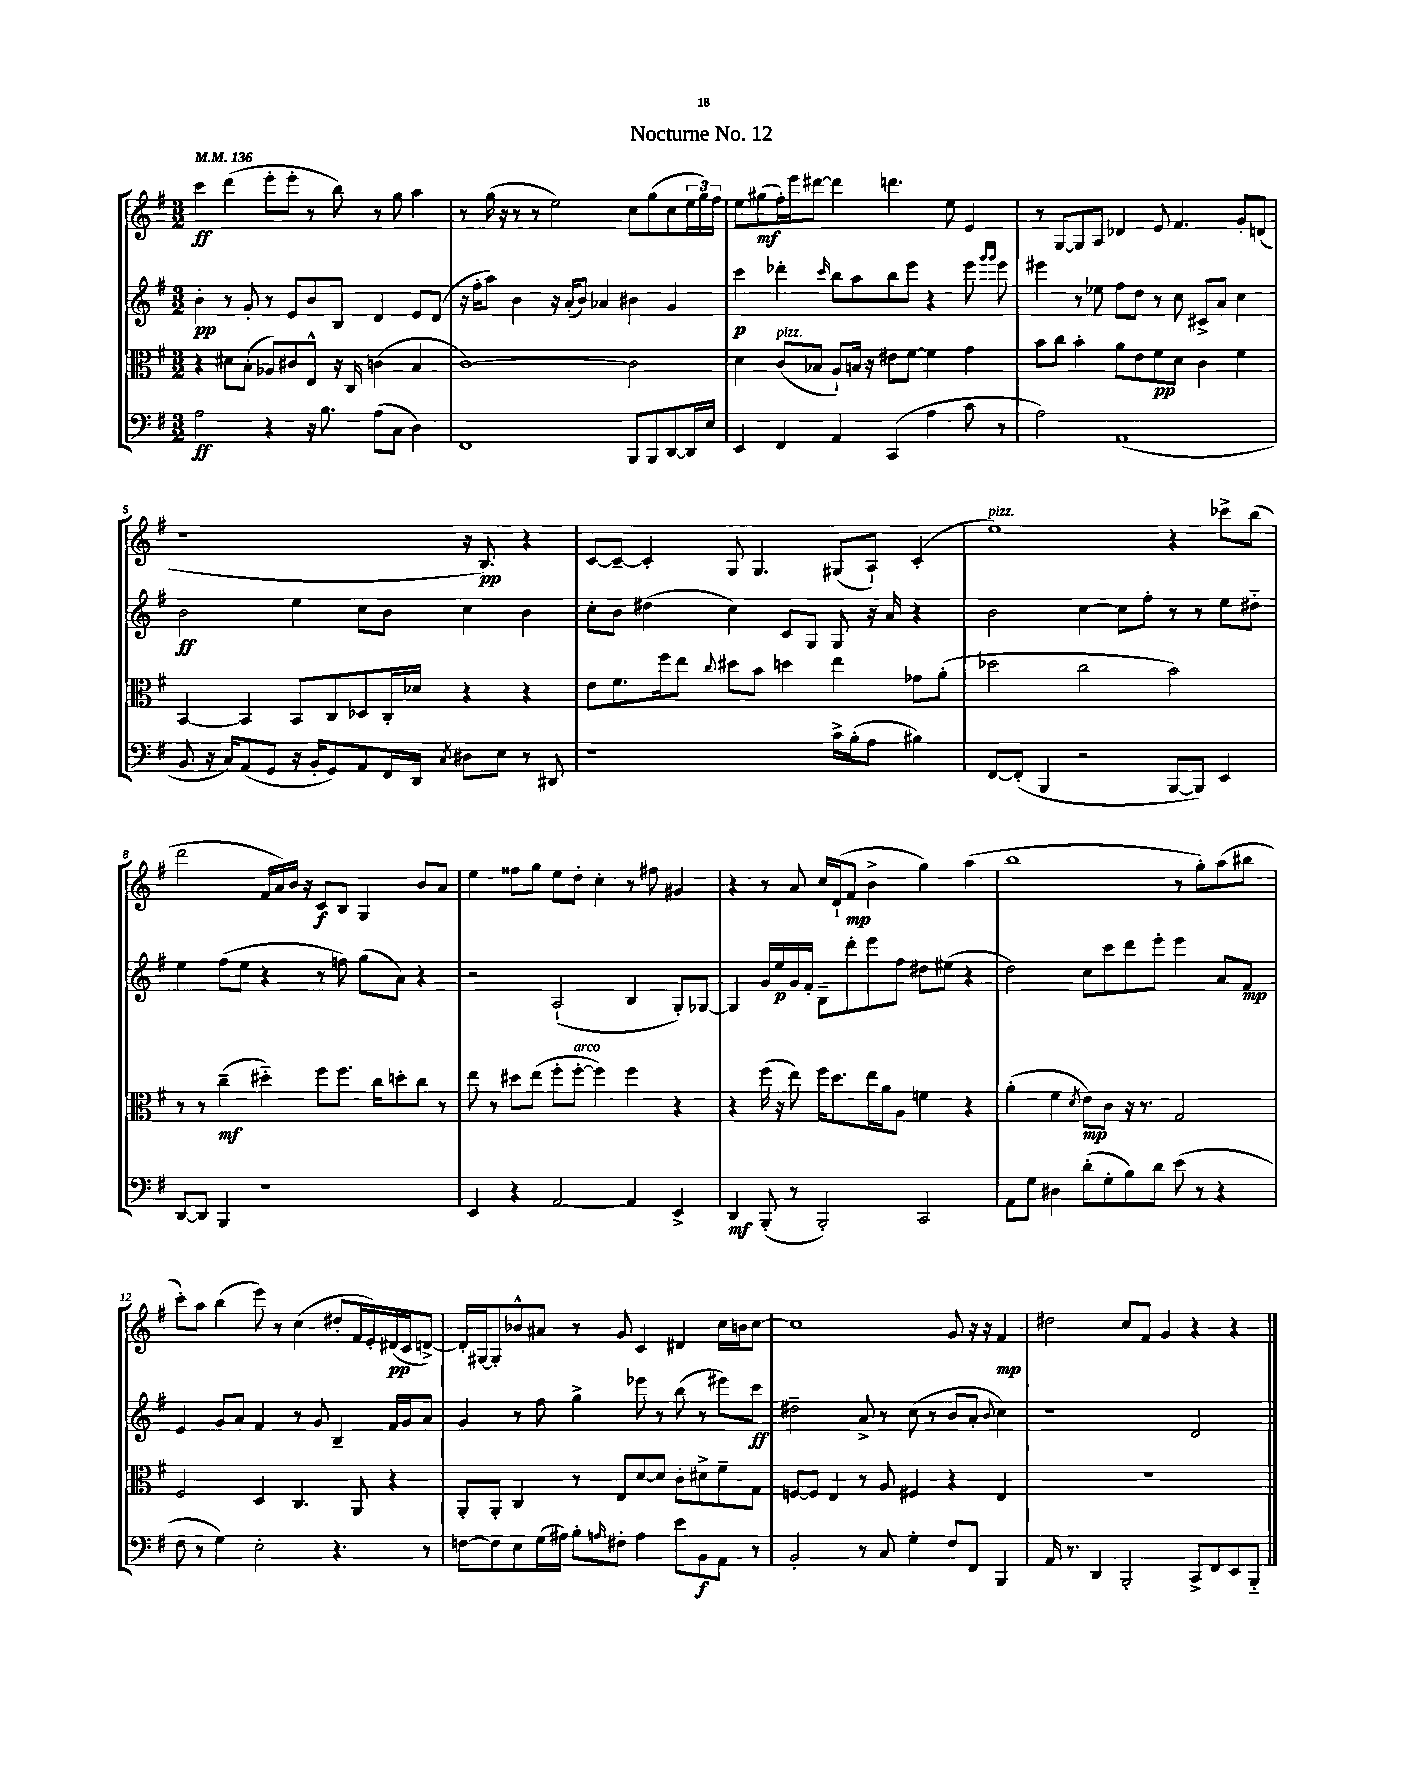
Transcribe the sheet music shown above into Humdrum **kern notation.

**kern	**dynam	**kern	**dynam	**kern	**dynam	**kern	**dynam
*part4	*part4	*part3	*part3	*part2	*part2	*part1	*part1
*staff4	*staff4	*staff3	*staff3	*staff2	*staff2	*staff1	*staff1
*clefF4	*	*clefC3	*	*clefG2	*	*clefG2	*
*k[f#]	*	*k[f#]	*	*k[f#]	*	*k[f#]	*
*M3/2	*	*M3/2	*	*M3/2	*	*M3/2	*
*MM136	*	*MM136	*	*MM136	*	*MM136	*
=1	=1	=1	=1	=1	=1	=1	=1
2A\	ff	4r	.	4b'\	pp	4ccc\	ff
.	.	8d#X\L	.	8r	.	(4ddd\	.
.	.	(8B'\J	.	8g'/	.	.	.
4r	.	8A-X/L)	.	8r	.	8eee'\L	.
.	.	8c#X/	.	8e/L	.	8eee'\J	.
16r	.	8E^^/J	.	8b/	.	8r	.
8.B\	.	.	.	.	.	.	.
.	.	16r	.	8B/J	.	8bb\)	.
.	.	16C/	.	.	.	.	.
(8A\L	.	(4cn\	.	4d/	.	8r	.
8C\J	.	.	.	.	.	8gg\	.
4D\)	.	4B/	.	8e/L	.	4aa\	.
.	.	.	.	(8d/J	.	.	.
=2	=2	=2	=2	=2	=2	=2	=2
1FF#	.	[1c)	.	16r	.	8r	.
.	.	.	.	16ff#'\KL	.	.	.
.	.	.	.	8aa\J)	.	(16gg\	.
.	.	.	.	.	.	16r	.
.	.	.	.	4b\	.	8r	.
.	.	.	.	.	.	8r	.
.	.	.	.	16r	.	2ee\)	.
.	.	.	.	(16a'/KL	.	.	.
.	.	.	.	8b/J)	.	.	.
.	.	.	.	4a-X/	.	.	.
8BBB/L	.	2c\]	.	4b#X\	.	8cc\L	.
8BBB/	.	.	.	.	.	(8gg\	.
[8DD/	.	.	.	4g/	.	8cc\	.
16DD/L]	.	.	.	.	.	24ee\L	.
.	.	.	.	.	.	24gg\)	.
16E/JJ	.	.	.	.	.	.	.
.	.	.	.	.	.	24ff#\JJ	.
=3	=3	=3	=3	=3	=3	=3	=3
4EE/	.	4d\	.	4ccc\	p	8ee\L	.
.	.	.	.	.	.	(8gg#X\	mf
!	!	!LO:TX:a:i:t=pizz.	!	!	!	!	!
4FF#/	.	(8c/L	.	4ddd-X'\	.	16ff#'\L)	.
.	.	.	.	.	.	16eee\J	.
.	.	8B-X/J	.	.	.	[8ddd#X\J	.
.	.	.	.	16qqccc/	.	.	.
4AA/	.	8A`/L)	.	8bb\L	.	4ddd#\]	.
.	.	16Bn/Jk	.	8aa\	.	.	.
.	.	16r	.	.	.	.	.
(4CC/	.	8e#X\L	.	8bb\	.	4.dddn\	.
.	.	[8f#\J	.	8eee\J	.	.	.
4A\	.	4f#\]	.	4r	.	.	.
.	.	.	.	.	.	8ee\	.
8c\	.	4g\	.	8eee\	.	4e/	.
.	.	.	.	16qqggg/LL	.	.	.
.	.	.	.	16qqggg/JJ	.	.	.
8r	.	.	.	8eee\	.	.	.
=4	=4	=4	=4	=4	=4	=4	=4
2A\)	.	8b\L	.	4eee#X\	.	8r	.
.	.	8cc\J	.	.	.	[8G/L	.
.	.	4b'\	.	8r	.	8G/]	.
.	.	.	.	8ee-X\	.	8A/J	.
(1AA	.	8a\L	.	8ff#\L	.	4d-X/	.
.	.	8e\	.	8dd\J	.	.	.
.	.	8f#\	pp	8r	.	8e/	.
.	.	8d\J	.	8cc\	.	4.f#/	.
.	.	4c\	.	8c#X^/L	.	.	.
.	.	.	.	8a/J	.	.	.
.	.	4f#\	.	4cc\	.	8g'/L	.
.	.	.	.	.	.	(8dn/J	.
!!LO:LB:g=z
=5	=5	=5	=5	=5	=5	=5	=5
8BB/	.	[4BB/	.	2b\	ff	1r	.
16r	.	.	.	.	.	.	.
16C/KL)	.	.	.	.	.	.	.
(8AA/	.	4BB/]	.	.	.	.	.
8GG/J	.	.	.	.	.	.	.
16r	.	8BB/L	.	4ee\	.	.	.
16BB'/KL	.	.	.	.	.	.	.
8GG/)	.	8C/	.	.	.	.	.
8AA/	.	8D-X/	.	8cc\L	.	.	.
16FF#/L	.	16C'/L	.	8b\J	.	.	.
16DD/JJ	.	16d-X/JJ	.	.	.	.	.
8qC/	.	.	.	.	.	.	.
8D#X\L	.	4r	.	4cc\	.	16r	.
.	.	.	.	.	.	8.B/)	pp
8E\J	.	.	.	.	.	.	.
8r	.	4r	.	4b\	.	4r	.
8DD#X/	.	.	.	.	.	.	.
=6	=6	=6	=6	=6	=6	=6	=6
1r	.	8e\L	.	8cc'\L	.	[8c/L	.
.	.	8.f#\	.	8b\J	.	8c~/J_	.
.	.	.	.	(4dd#X\	.	4c'/]	.
.	.	16ff#\k	.	.	.	.	.
.	.	8ee\J	.	.	.	.	.
.	.	8qqcc/	.	.	.	.	.
.	.	8dd#X\L	.	4cc\)	.	8G/	.
.	.	8b\J	.	.	.	4.G/	.
.	.	4ddn\	.	8c/L	.	.	.
.	.	.	.	8G/J	.	.	.
16c^\LL	.	4ee\	.	8G/	.	(8G#X/L	.
(16B'\J	.	.	.	.	.	.	.
8A\J	.	.	.	16r	.	8A`/J)	.
.	.	.	.	16a/	.	.	.
4B#X\)	.	8g-X\L	.	4r	.	(4c'/	.
.	.	(8a'\J	.	.	.	.	.
=7	=7	=7	=7	=7	=7	=7	=7
!	!	!	!	!	!	!LO:TX:a:i:t=pizz.	!
[8FF#/L	.	2dd-X\	.	2b\	.	1ee)	.
(8FF#'/J]	.	.	.	.	.	.	.
4BBB/	.	.	.	.	.	.	.
2r	.	2cc\	.	[4cc\	.	.	.
.	.	.	.	8cc\L]	.	.	.
.	.	.	.	8ff#'\J	.	.	.
[8BBB/L	.	2b\)	.	8r	.	4r	.
8BBB/J])	.	.	.	8r	.	.	.
4EE/	.	.	.	8ee\L	.	8ccc-X^\L	.
.	.	.	.	8dd#X\J	.	(8bb\J	.
!!LO:LB:g=z
=8	=8	=8	=8	=8	=8	=8	=8
[8DD/L	.	8r	.	4ee\	.	2ddd\	.
8DD/J]	.	8r	.	.	.	.	.
4BBB/	.	(4cc~\	mf	(8ff#\L	.	.	.
.	.	.	.	8ee\J	.	.	.
1r	.	4dd#X\)	.	4r	.	16f#/LL	.
.	.	.	.	.	.	16a/)	.
.	.	.	.	.	.	16b/JJ	.
.	.	.	.	.	.	16r	.
.	.	8ff#\L	.	8r	.	8c/L	f
.	.	8.ff#\J	.	8ffn\)	.	8B/J	.
.	.	.	.	(8gg\L	.	4G/	.
.	.	16cc\KL	.	.	.	.	.
.	.	8ddn'\	.	8a\J)	.	.	.
.	.	8cc\J	.	4r	.	8b/L	.
.	.	8r	.	.	.	8a/J	.
=9	=9	=9	=9	=9	=9	=9	=9
4EE/	.	8ee\	.	2r	.	4ee\	.
.	.	8r	.	.	.	.	.
4r	.	8dd#X\L	.	.	.	8ff##X\L	.
.	.	(8ee\J	.	.	.	8gg\J	.
[2AA/	.	8ff#'\L	.	(2A`/	.	8ee\L	.
!	!	!LO:TX:a:i:t=arco	!	!	!	!	!
.	.	[8ff#'\J	.	.	.	8dd'\J	.
.	.	4ff#\])	.	.	.	4cc'\	.
4AA/]	.	4ff#\	.	4B/	.	8r	.
.	.	.	.	.	.	8ff#X\	.
4EE^/	.	4r	.	8G'/L)	.	4g#X/	.
.	.	.	.	[8G-X/J	.	.	.
=10	=10	=10	=10	=10	=10	=10	=10
4DD/	mf	4r	.	4G-/]	.	4r	.
(8BBB'/	.	(16ff#\	.	16g/LL	.	8r	.
.	.	16r	.	16ee/	p	.	.
8r	.	8ee\)	.	16g/	.	8a/	.
.	.	.	.	16f#'/JJ	.	.	.
2BBB'/)	.	16ff#\KL	.	8B~\L	.	16cc/LL	.
.	.	8.dd\	.	.	.	(16d`/J	.
.	.	.	.	8ddd'\	.	8f#/J	mp
.	.	16ee\L	.	8eee\	.	4b^\	.
.	.	16a\J	.	.	.	.	.
.	.	8A\J	.	8ff#\J	.	.	.
2CC/	.	4fn\	.	8dd#X\L	.	4gg\)	.
.	.	.	.	(8ee#X\J	.	.	.
.	.	4r	.	4r	.	(4aa\	.
=11	=11	=11	=11	=11	=11	=11	=11
8AA\L	.	(4a'\	.	2dd\)	.	1bb	.
8G\J	.	.	.	.	.	.	.
4D#X\	.	4f#\	.	.	.	.	.
.	.	8qd/	.	.	.	.	.
(8d'\L	.	8e\L)	mp	8cc\L	.	.	.
8G'\	.	8c\J	.	8ccc\	.	.	.
8B\)	.	16r	.	8ddd\	.	.	.
.	.	8.r	.	.	.	.	.
8d\J	.	.	.	8eee'\J	.	.	.
(8e\	.	2G/	.	4eee\	.	8r	.
8r	.	.	.	.	.	8gg'\L)	.
4r	.	.	.	8a/L	.	(8aa\	.
.	.	.	.	8f#/J	mp	8bb#X\J	.
!!LO:LB:g=z
=12	=12	=12	=12	=12	=12	=12	=12
8F#\	.	2F#/	.	4e/	.	8ccc'\L)	.
8r	.	.	.	.	.	8aa\J	.
4G\)	.	.	.	8g/L	.	(4bb\	.
.	.	.	.	8a/J	.	.	.
2E'\	.	4D/	.	4f#/	.	8eee\)	.
.	.	.	.	.	.	8r	.
.	.	4.C/	.	8r	.	(4cc\	.
.	.	.	.	8g/	.	.	.
4.r	.	.	.	4B~/	.	8dd#X'/L	.
.	.	8AA/	.	.	.	16f#/L	.
.	.	.	.	.	.	16e'/)	.
.	.	4r	.	16f#/LL	.	(16d#X/	pp
.	.	.	.	16g/J	.	16c/J	.
8r	.	.	.	8a/J	.	[8dn^/J)	.
=13	=13	=13	=13	=13	=13	=13	=13
[8Fn\L	.	8AA'/L	.	4g/	.	16d'/LL]	.
.	.	.	.	.	.	[16G#X/J	.
8F\]	.	8AA'/J	.	.	.	8G#'/]	.
8E\	.	4C/	.	8r	.	8b-X^^/	.
(16G\L	.	.	.	8ff#\	.	8a#X/J	.
16A#X\JJ)	.	.	.	.	.	.	.
8B'\L	.	8r	.	4gg^\	.	8r	.
16qqAn/	.	.	.	.	.	.	.
8F#X'\J	.	8E/L	.	.	.	8g/	.
4A\	.	[8d/	.	8eee-X\	.	4c/	.
.	.	8d/J]	.	8r	.	.	.
8e\L	.	8c'\L	.	(8bb\	.	4d#X/	.
8BB\	f	8d#X^\	.	8r	.	.	.
8AA\J	.	8f#~\	.	8eee#X\L)	.	16cc\LL	.
.	.	.	.	.	.	16bn\J	.
8r	.	8G\J	.	8ccc\J	ff	[8cc\J	.
=14	=14	=14	=14	=14	=14	=14	=14
2BB'/	.	[8Fn/L	.	2dd#X~\	.	1cc]	.
.	.	8F/J]	.	.	.	.	.
.	.	4E/	.	.	.	.	.
8r	.	8r	.	8a^/	.	.	.
8C/	.	8A/	.	8r	.	.	.
4G'\	.	4F#X/	.	(8cc\	.	.	.
.	.	.	.	8r	.	.	.
8F#/L	.	4r	.	8b/L	.	8g/	.
8FF#/J	.	.	.	8a'/J	.	16r	.
.	.	.	.	.	.	16r	.
.	.	.	.	8qqb/	.	.	.
4BBB/	.	4E/	.	4cc\)	.	4f#/	mp
=15	=15	=15	=15	=15	=15	=15	=15
16AA/	.	1.r	.	1r	.	2dd#X\	.
8.r	.	.	.	.	.	.	.
4DD/	.	.	.	.	.	.	.
2BBB'/	.	.	.	.	.	8cc/L	.
.	.	.	.	.	.	8f#/J	.
.	.	.	.	.	.	4g/	.
8CC^/L	.	.	.	2d/	.	4r	.
8FF#/	.	.	.	.	.	.	.
8EE/	.	.	.	.	.	4r	.
8BBB/J	.	.	.	.	.	.	.
==	==	==	==	==	==	==	==
*-	*-	*-	*-	*-	*-	*-	*-
